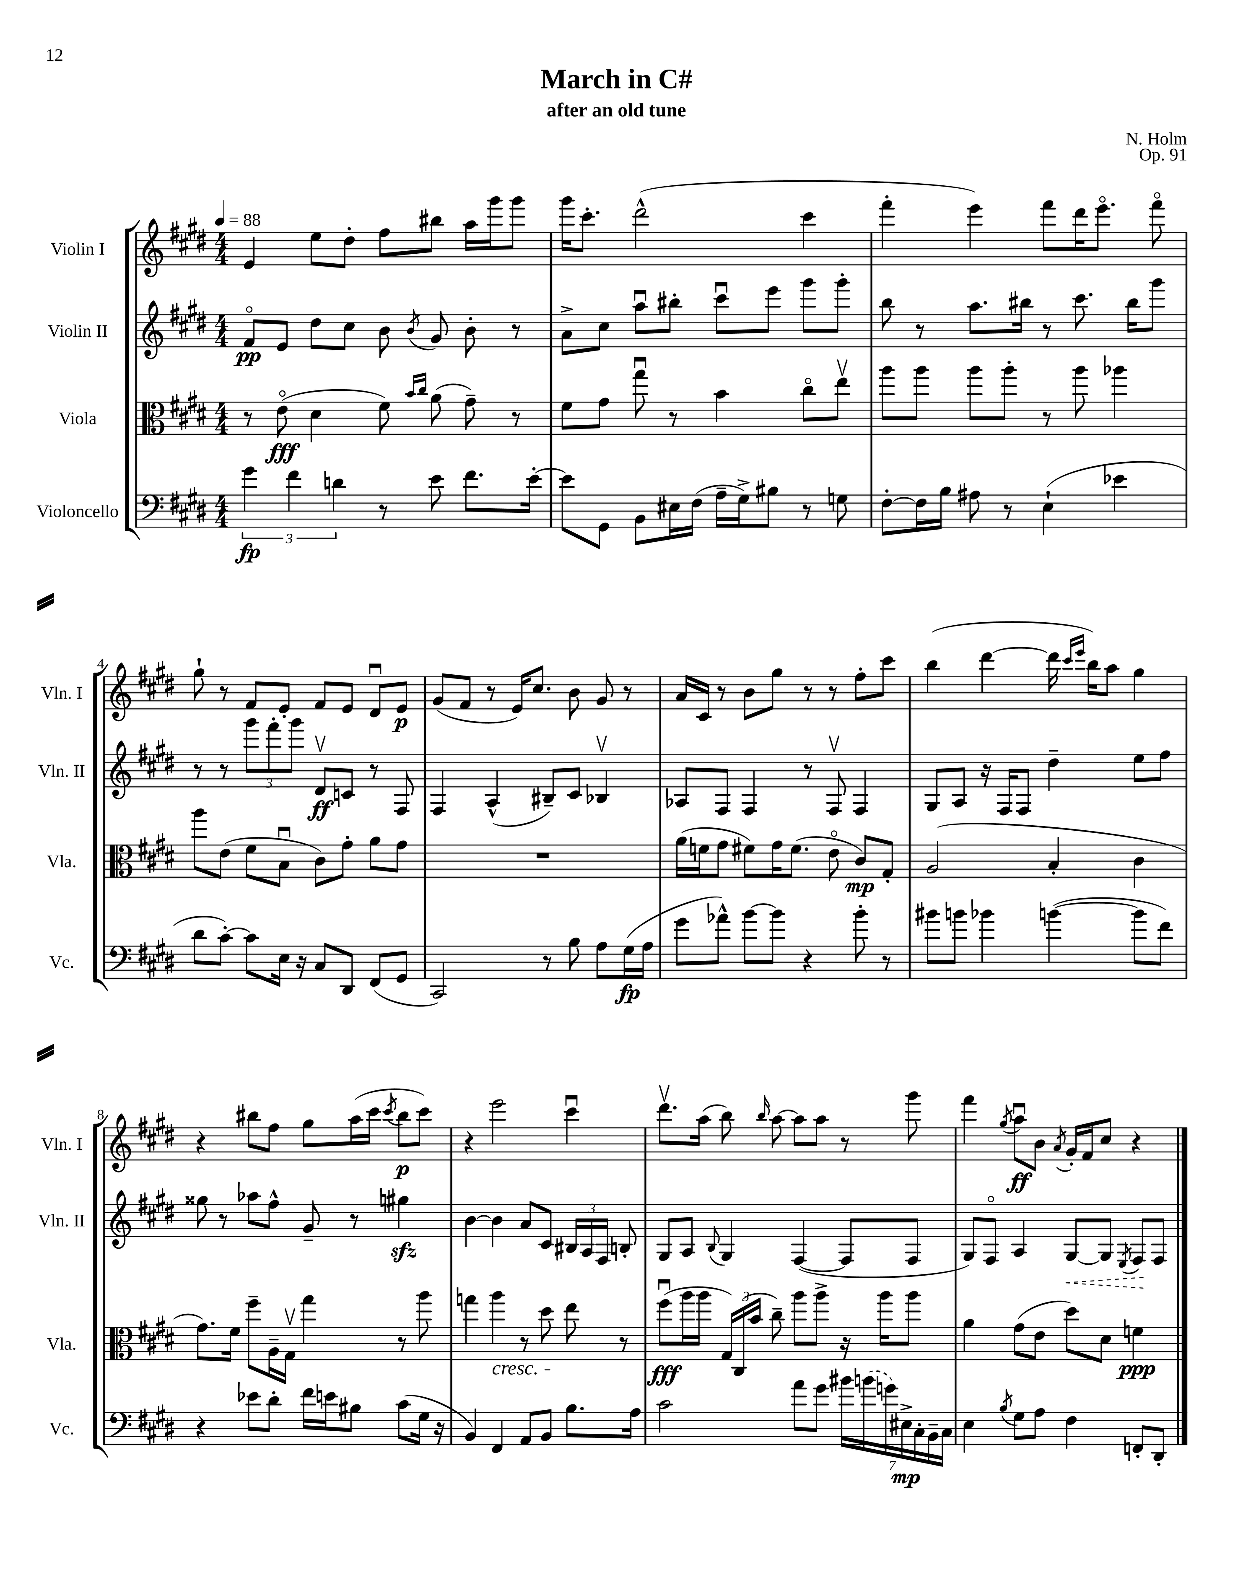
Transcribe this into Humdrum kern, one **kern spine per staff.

**kern	**dynam	**kern	**dynam	**kern	**dynam	**kern	**dynam
*part4	*part4	*part3	*part3	*part2	*part2	*part1	*part1
*staff4	*staff4	*staff3	*staff3	*staff2	*staff2	*staff1	*staff1
*I"Violoncello	*	*I"Viola	*	*I"Violin II	*	*I"Violin I	*
*I'Vc.	*	*I'Vla.	*	*I'Vln. II	*	*I'Vln. I	*
*clefF4	*	*clefC3	*	*clefG2	*	*clefG2	*
*k[f#c#g#d#]	*	*k[f#c#g#d#]	*	*k[f#c#g#d#]	*	*k[f#c#g#d#]	*
*M4/4	*	*M4/4	*	*M4/4	*	*M4/4	*
*MM88	*	*MM88	*	*MM88	*	*MM88	*
=1	=1	=1	=1	=1	=1	=1	=1
6g#\	fp	8r	.	8f#/L	pp	4e/	.
.	.	(8e\	fff	8e/J	.	.	.
6f#\	.	.	.	.	.	.	.
.	.	4d#\	.	8dd#\L	.	8ee\L	.
6dn\	.	.	.	.	.	.	.
.	.	.	.	8cc#\J	.	8dd#'\J	.
8r	.	8f#\)	.	8b\	.	8ff#\L	.
.	.	16qqb/LL	.	.	.	.	.
.	.	16qqcc#/JJ	.	8qb/	.	.	.
8e\	.	(8a\	.	8g#/	.	8bb#X\J	.
8.f#\L	.	8g#~\)	.	8b'\	.	16aa\LL	.
.	.	.	.	.	.	16ggg#\J	.
.	.	8r	.	8r	.	8ggg#\J	.
[16e'\Jk	.	.	.	.	.	.	.
=2	=2	=2	=2	=2	=2	=2	=2
8e\L]	.	8f#\L	.	8a^\L	.	16ggg#\KL	.
.	.	.	.	.	.	8.ccc#'\J	.
8GG#\J	.	8g#\J	.	8cc#\J	.	.	.
8BB\L	.	8gg#u\	.	8aau\L	.	(2ddd#^^\	.
16E#X\L	.	8r	.	8bb#X'\J	.	.	.
(16F#\JJ	.	.	.	.	.	.	.
16A~\LL	.	4b\	.	8ccc#u\L	.	.	.
16G#^\J)	.	.	.	.	.	.	.
8B#X\J	.	.	.	8eee\J	.	.	.
8r	.	8cc#\L	.	8ggg#\L	.	4ccc#\	.
8Gn\	.	8eev\J	.	8ggg#'\J	.	.	.
=3	=3	=3	=3	=3	=3	=3	=3
[8F#'\L	.	8aa\L	.	8bb\	.	4fff#'\	.
16F#\L]	.	8aa\J	.	8r	.	.	.
16B\JJ	.	.	.	.	.	.	.
8A#X\	.	8aa\L	.	8.aa\L	.	4eee\)	.
8r	.	8aa'\J	.	.	.	.	.
.	.	.	.	16bb#X\Jk	.	.	.
(4E`\	.	8r	.	8r	.	8fff#\L	.
.	.	8aa\	.	8.ccc#\	.	16ddd#\K	.
.	.	.	.	.	.	8.eee\J	.
4e-X\	.	4aa-X\	.	.	.	.	.
.	.	.	.	16bb#\KL	.	.	.
.	.	.	.	8ggg#\J	.	8fff#\	.
!!LO:LB:g=z
=4	=4	=4	=4	=4	=4	=4	=4
8d#\L	.	8aa\L	.	8r	.	8gg#`\	.
[8c#'\J)	.	(8e\J	.	8r	.	8r	.
8c#\L]	.	8f#\L	.	12ggg#\L	.	8f#/L	.
.	.	.	.	12fff#'\	.	.	.
16E\Jk	.	8Bu\J	.	.	.	8e'/J	.
.	.	.	.	12ggg#\J	.	.	.
16r	.	.	.	.	.	.	.
8C#/L	.	8c#\L)	.	8d#v/L	ff	8f#/L	.
8DD#/J	.	8g#'\J	.	8cn/J	.	8e/J	.
(8FF#/L	.	8a\L	.	8r	.	8d#u/L	.
8GG#/J	.	8g#\J	.	8F#/	.	8e/J	p
=5	=5	=5	=5	=5	=5	=5	=5
2CC#/)	.	1r	.	4F#/	.	(8g#/L	.
.	.	.	.	.	.	8f#/J	.
.	.	.	.	(4A^^/	.	8r	.
.	.	.	.	.	.	16e/KL)	.
.	.	.	.	.	.	8.cc#/J	.
8r	.	.	.	8B#X~/L)	.	.	.
8B\	.	.	.	8c#/J	.	8b\	.
8A\L	.	.	.	4B-Xv/	.	8g#/	.
(16G#\L	fp	.	.	.	.	8r	.
16A\JJ	.	.	.	.	.	.	.
=6	=6	=6	=6	=6	=6	=6	=6
8g#\L	.	(16a\LL	.	8A-X/L	.	16a/LL	.
.	.	16fn\J	.	.	.	16c#/JJ	.
8a-X^^\J)	.	8g#\J	.	8F#/J	.	8r	.
[8b\L	.	8f#X\L)	.	4F#/	.	8b\L	.
8b\J]	.	16g#\K	.	.	.	8gg#\J	.
.	.	(8.f#\J	.	.	.	.	.
4r	.	.	.	8r	.	8r	.
.	.	8e\	.	8F#v/	.	8r	.
8b'\	.	8c#/L)	mp	4F#/	.	8ff#'\L	.
8r	.	8G#'/J	.	.	.	8ccc#\J	.
=7	=7	=7	=7	=7	=7	=7	=7
8b#X\L	.	(2A/	.	8G#/L	.	(4bb\	.
8bn\J	.	.	.	8A/J	.	.	.
4b-X\	.	.	.	16r	.	[4ddd#\	.
.	.	.	.	16F#/KL	.	.	.
.	.	.	.	8F#/J	.	.	.
([4bn\	.	4B'/	.	4dd#~\	.	16ddd#\]	.
.	.	.	.	.	.	16qqccc#/LL	.
.	.	.	.	.	.	16qqeee/JJ	.
.	.	.	.	.	.	16bb\KL)	.
.	.	.	.	.	.	8aa\J	.
8b\L]	.	4c#\	.	8ee\L	.	4gg#\	.
8f#\J)	.	.	.	8ff#\J	.	.	.
!!LO:LB:g=z
=8	=8	=8	=8	=8	=8	=8	=8
4r	.	8.g#\L)	.	8gg##X\	.	4r	.
.	.	.	.	8r	.	.	.
.	.	16f#\Jk	.	.	.	.	.
8e-X\L	.	8ff#~\L	.	8aa-X\L	.	8bb#X\L	.
8d#'\J	.	16A~\L	.	8ff#^^\J	.	8ff#\J	.
.	.	16G#v\JJ	.	.	.	.	.
16f#\LL	.	4gg#\	.	8g#~/	.	8gg#\L	.
16en\J	.	.	.	.	.	.	.
8B#X\J	.	.	.	8r	.	(16aa\L	.
.	.	.	.	.	.	16ccc#\JJ	.
.	.	.	.	.	.	8qccc#/	.
(8c#\L	.	8r	.	4gg#Xzz\	.	8bb#\L	p
16G#\Jk	.	8aa\	.	.	.	8ccc#\J)	.
16r	.	.	.	.	.	.	.
=9	=9	=9	=9	=9	=9	=9	=9
4BB/)	.	4ggn\	.	[4b\	.	4r	.
!	!	!LO:TX:b:i:t=cresc.	!	!	!	!	!
4FF#/	.	4aa\	.	4b\]	.	2eee\	.
8AA/L	.	8r	.	8a/L	.	.	.
8BB/J	.	8dd#\	.	8c#/J	.	.	.
8.B\L	.	8ee\	.	24B#X/LL	.	4ccc#u\	.
.	.	.	.	24A/	.	.	.
.	.	.	.	24F#/JJ	.	.	.
.	.	8r	.	8Bn'/	.	.	.
16A\Jk	.	.	.	.	.	.	.
=10	=10	=10	=10	=10	=10	=10	=10
2c#\	.	(8ff#u\L	fff	8G#/L	.	8.ddd#v\L	.
.	.	16aa\L	.	8A/J	.	.	.
.	.	16aa\JJ	.	.	.	(16aa\Jk	.
.	.	.	.	8qqB/	.	.	.
.	.	24G#/LL)	.	4G#/	.	8bb\)	.
.	.	(24C#/	.	.	.	.	.
.	.	24b/JJ	.	.	.	.	.
.	.	.	.	.	.	16qqbb/	.
.	.	8cc#~\)	.	.	.	[8aa\	.
8a\L	.	8aa\L	.	([4F#/	.	8aa\L]	.
8g#\J	.	8aa^\J	.	.	.	8aa\J	.
28b#X\LL	.	16r	.	8F#/L]	.	8r	.
(28bn\	.	.	.	.	.	.	.
.	.	16aa\KL	.	.	.	.	.
28gn\)	.	.	.	.	.	.	.
28E#X^\	mp	.	.	.	.	.	.
.	.	8aa\J	.	8F#/J	.	8ggg#\	.
28C#'\	.	.	.	.	.	.	.
28BB~\	.	.	.	.	.	.	.
28C#\JJ	.	.	.	.	.	.	.
=11	=11	=11	=11	=11	=11	=11	=11
4E\	.	4a\	.	8G#/L)	.	4fff#\	.
.	.	.	.	8F#/J	.	.	.
8qB/	.	.	.	.	.	8qgg#/	.
8G#\L	.	(8g#\L	.	4A/	.	8aau\L	ff
8A\J	.	8e\J	.	.	.	8b\J	.
.	.	.	.	.	.	8qa/	.
!	!	!	!	!	!LO:HP:b	!	!
4F#\	.	8dd#\L)	.	[8G#/L	<	16g#'/LL	.
.	.	.	.	.	.	16f#/J	.
.	.	8d#\J	.	8G#/J]	.	8cc#/J	.
.	.	.	.	8qE/	.	.	.
8FFn'/L	.	4fn\	ppp	8F#/L	.	4r	.
8DD#'/J	.	.	.	8F#/J	[	.	.
==	==	==	==	==	==	==	==
*-	*-	*-	*-	*-	*-	*-	*-
